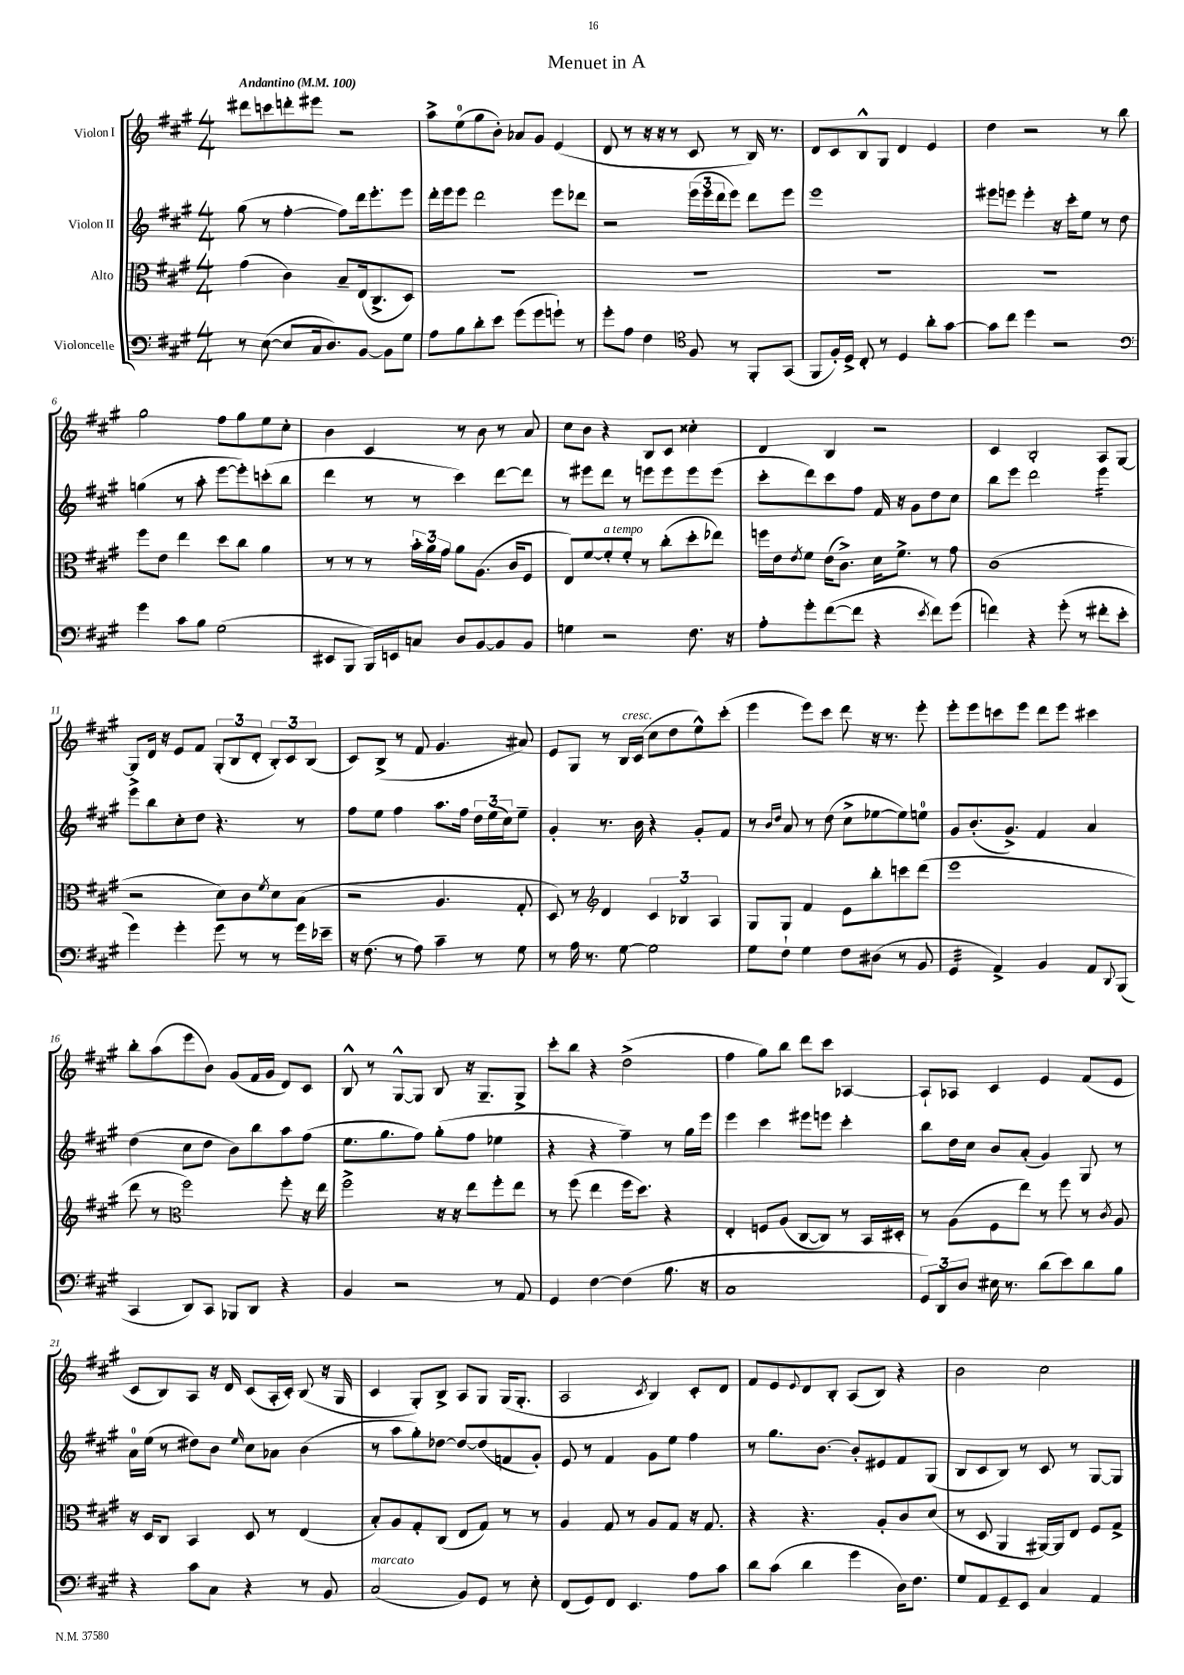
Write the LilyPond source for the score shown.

\header { title = "Menuet in A" }
<<
\new StaffGroup <<
\new Staff = "s0" \with { instrumentName = "Violon I" } {
    \clef treble \key a \major \numericTimeSignature \time 4/4 \tempo "Andantino" 4 = 100
    dis'''8 c'''8 d'''8-. eis'''8 r2 |
    a''8-> e''8-0( gis''8 b'8-.) aes'8 gis'8 e'4( |
    d'8 r8 r16 r16 r8 cis'8 r8 b16) r8. |
    d'8 cis'8 b8-^ gis8 d'4 e'4 |
    d''4 r2 r8 b''8 |
    gis''2 fis''8 gis''8 e''8 cis''8-. |
    b'4 cis'4 r8 b'8 r8 a'8 |
    cis''8 b'8 r4 b8 cis'8 cisis''4-. |
    d'4 b4 r2 |
    cis'4 b2-. a8 gis8~ |
    gis8 d'16 r16 e'8 fis'8 \tuplet 3/2 { gis8-.( b8 d'8-. } \tuplet 3/2 { b8-.) cis'8 b8( } |
    cis'8) b8->( r8 fis'8 gis'4. ais'8) |
    e'8 gis8 r8 b16^\markup { \italic "cresc." } cis'16( cis''8 d''8 e''8-^) cis'''8-.( |
    e'''4 e'''8) cis'''8 d'''8 r16 r8. e'''8-. |
    e'''8-. e'''8 c'''8 e'''8 d'''8 e'''8 cis'''4 |
    b''8-. a''8( e'''8 b'8) gis'8( fis'16 gis'16 d'8) cis'8 |
    b8-^ r8 gis8~-^ gis8 b8 r16 gis8.-- gis8-> |
    cis'''8-. b''8 r4 d''2->( |
    fis''4 gis''8) b''8 d'''8 cis'''8 aes4~ |
    aes8-! aes8 cis'4 e'4 fis'8( e'8 |
    cis'8 b8) a8 r16 d'16 cis'8( a16-. cis'16-.) b8( r16 gis16 |
    cis'4 gis8-.) b8-> a8 gis8 gis16( gis8.-. |
    a2 \acciaccatura { cis'8 } b4) cis'8-. d'8 |
    fis'8 e'8 \appoggiatura { e'8 } d'8 b8-. a8( b8) r4 |
    b'2 cis''2 \bar "|." |
}
\new Staff = "s1" \with { instrumentName = "Violon II" } {
    \clef treble \key a \major \numericTimeSignature \time 4/4
    gis''8( r8 fis''4~-. fis''8) d'''16 e'''8.-. e'''8 |
    d'''16-. e'''16 e'''8 d'''2 e'''8 des'''8 |
    r2 \tuplet 3/2 { e'''16( e'''16 d'''16 } e'''8) d'''8 e'''8 |
    e'''1 |
    eis'''8 e'''8 e'''4-. r16 cis'''16-. e''8 r8 d''8 |
    g''4( r8 a''8-. e'''8~ e'''8-.) c'''8-.( b''8 |
    d'''4 r8 r8 cis'''4) d'''8~ d'''8 |
    r8 eis'''8 d'''8 r8 e'''8 e'''8 e'''8 e'''8( |
    cis'''8-. d'''8) cis'''8 fis''8 fis'16 r16 gis'8 d''8 cis''8 |
    b''8 e'''8 d'''2 e'''4:16 |
    e'''8-> b''8 cis''8-. d''8 r4. r8 |
    fis''8 e''8 fis''4 a''8. fis''16 \tuplet 3/2 { d''16 e''16( cis''16) } e''8-- |
    gis'4-. r8. b'16 r4 gis'8-. fis'8 |
    r8 \grace { b'16 d''16 } a'8 r8 d''8( cis''8-> ees''8~ ees''8) e''8-0 |
    gis'8 b'8.-.( gis'8.->) fis'4 a'4 |
    d''4( cis''8 d''8 b'8) b''8 a''8 fis''8( |
    e''8. gis''8. fis''8) gis''8-.( fis''8 ees''4 |
    r4 r4 fis''4--) r8 gis''16 e'''16 |
    e'''4 cis'''4 eis'''8 e'''8 cis'''4-. |
    b''8 d''16 cis''16 b'8 a'8-.( gis'4) gis8 r8 |
    a'16-0 e''16( r8 dis''8) b'8 \grace { e''16 } cis''8 aes'8 b'4( |
    r8 a''8 gis''8-.) des''8~ des''8~ des''8( f'8 gis'8-.) |
    e'8 r8 fis'4 gis'8 e''8 fis''4 |
    r8 gis''8. b'8.~ b'8-. eis'8 fis'8 gis8( |
    b8 cis'8 b8) r8 cis'8 r8 gis8~ gis8 \bar "|." |
}
\new Staff = "s2" \with { instrumentName = "Alto" } {
    \clef alto \key a \major \numericTimeSignature \time 4/4
    gis'4( cis'4) b8-- e16( cis8.-> d8) |
    R1 |
    R1 |
    R1 |
    R1 |
    fis''8 e'8 e''4 d''8 cis''8 a'4 |
    r8 r8 r8 \tuplet 3/2 { b'16-. a'16 gis'16 } a'8 a8.( cis'16 fis8 |
    e8) fis'8~ fis'8-.^\markup { \italic "a tempo" } fis'8-. r8 cis''8-.( d''8-. ees''8) |
    f''16 e'16 \acciaccatura { e'8 } fis'8 e'16( cis'8.->) d'16 fis'8.-> r8 gis'8 |
    cis'1( |
    r2 d'8) cis'8 \acciaccatura { fis'8 } d'8 b8( |
    r2 a4. gis8-. |
    d8) r8 \clef treble d'4 \tuplet 3/2 { cis'4 bes4 a4 } |
    gis8 gis8 fis'4 e'8 b''8-. c'''8 d'''8( |
    e'''1 |
    d'''8 r8 \clef alto fis''2) fis''8-. r16 e''16 |
    fis''2-> r16 r16 e''8 fis''8-. e''8 |
    r8 fis''8( e''4 fis''16 d''8.) r4 |
    e4-. f8 a8( cis8~ cis8) r8 b,16 dis16-. |
    r8 a8( fis8 e''8) r8 fis''8 r8 \acciaccatura { cis'8 } a8 |
    r16 d16 cis8 b,4 d8 r8 e4( |
    b8-.) a8 gis8-. cis8( e8 gis8) r8 r8 |
    a4 gis8 r8 a8 gis8 r16 gis8. |
    r4 r4. a8-. cis'8 d'8( |
    r8 d8 a,4 ais,16~) ais,16 e8 fis8 gis8-> \bar "|." |
}
\new Staff = "s3" \with { instrumentName = "Violoncelle" } {
    \clef bass \key a \major \numericTimeSignature \time 4/4
    r8 e8~( e8 cis16 d8.) b,8~ b,8 gis8 |
    a8 b8 d'8-. e'8 gis'8( gis'8 g'8-!) r8 |
    gis'8-. a8 fis4 \clef tenor fis8 r8 fis,8-. gis,8( |
    fis,8 fis16-.) d16-> cis8-. r8 d4 a'8-. gis'8~ |
    gis'8 cis''8 d''4 r2 |
    \clef bass gis'4 cis'8 b8 gis2( |
    eis,8 b,,8 b,,16) e,16 c8 d8 b,8~ b,8 b,8 |
    g4 r2 fis8. r16 |
    a8-. gis'8-. fis'8~( fis'8 r4 \acciaccatura { e'8 } fis'8) gis'8( |
    f'4) r4 gis'8-.( r8 fis'8-. e'8-. |
    gis'4) gis'4-. gis'8 r8 r8 gis'16 ees'16-- |
    r16 fis8.( r8 a8) cis'4-- r8 gis8 |
    r8 a16 r8. gis8~ gis2 |
    gis8 fis8-! gis4 fis8 dis8( r8 b,8 |
    gis,4:32 a,4->) b,4 a,8 \appoggiatura { d,8 } b,,8( |
    cis,4 d,8) cis,8 bes,,8 d,8 r4 |
    b,4 r2 r8 a,8 |
    gis,4 fis4~ fis4( b8. r16 |
    cis1 |
    \tuplet 3/2 { gis,8) d,8 d8 } eis16 r8. d'8( e'8) d'8 b8 |
    r4 cis'8 cis8 r4 r8 b,8 |
    cis2^\markup { \italic "marcato" }( b,8) gis,8 r8 e8-. |
    fis,8( gis,8) fis,8 e,4. a8 cis'8 |
    d'8 cis'8( d'4 gis'4 d16) fis8. |
    gis8 a,8 gis,8-- e,8 cis4 a,4 \bar "|." |
}
>>
>>
